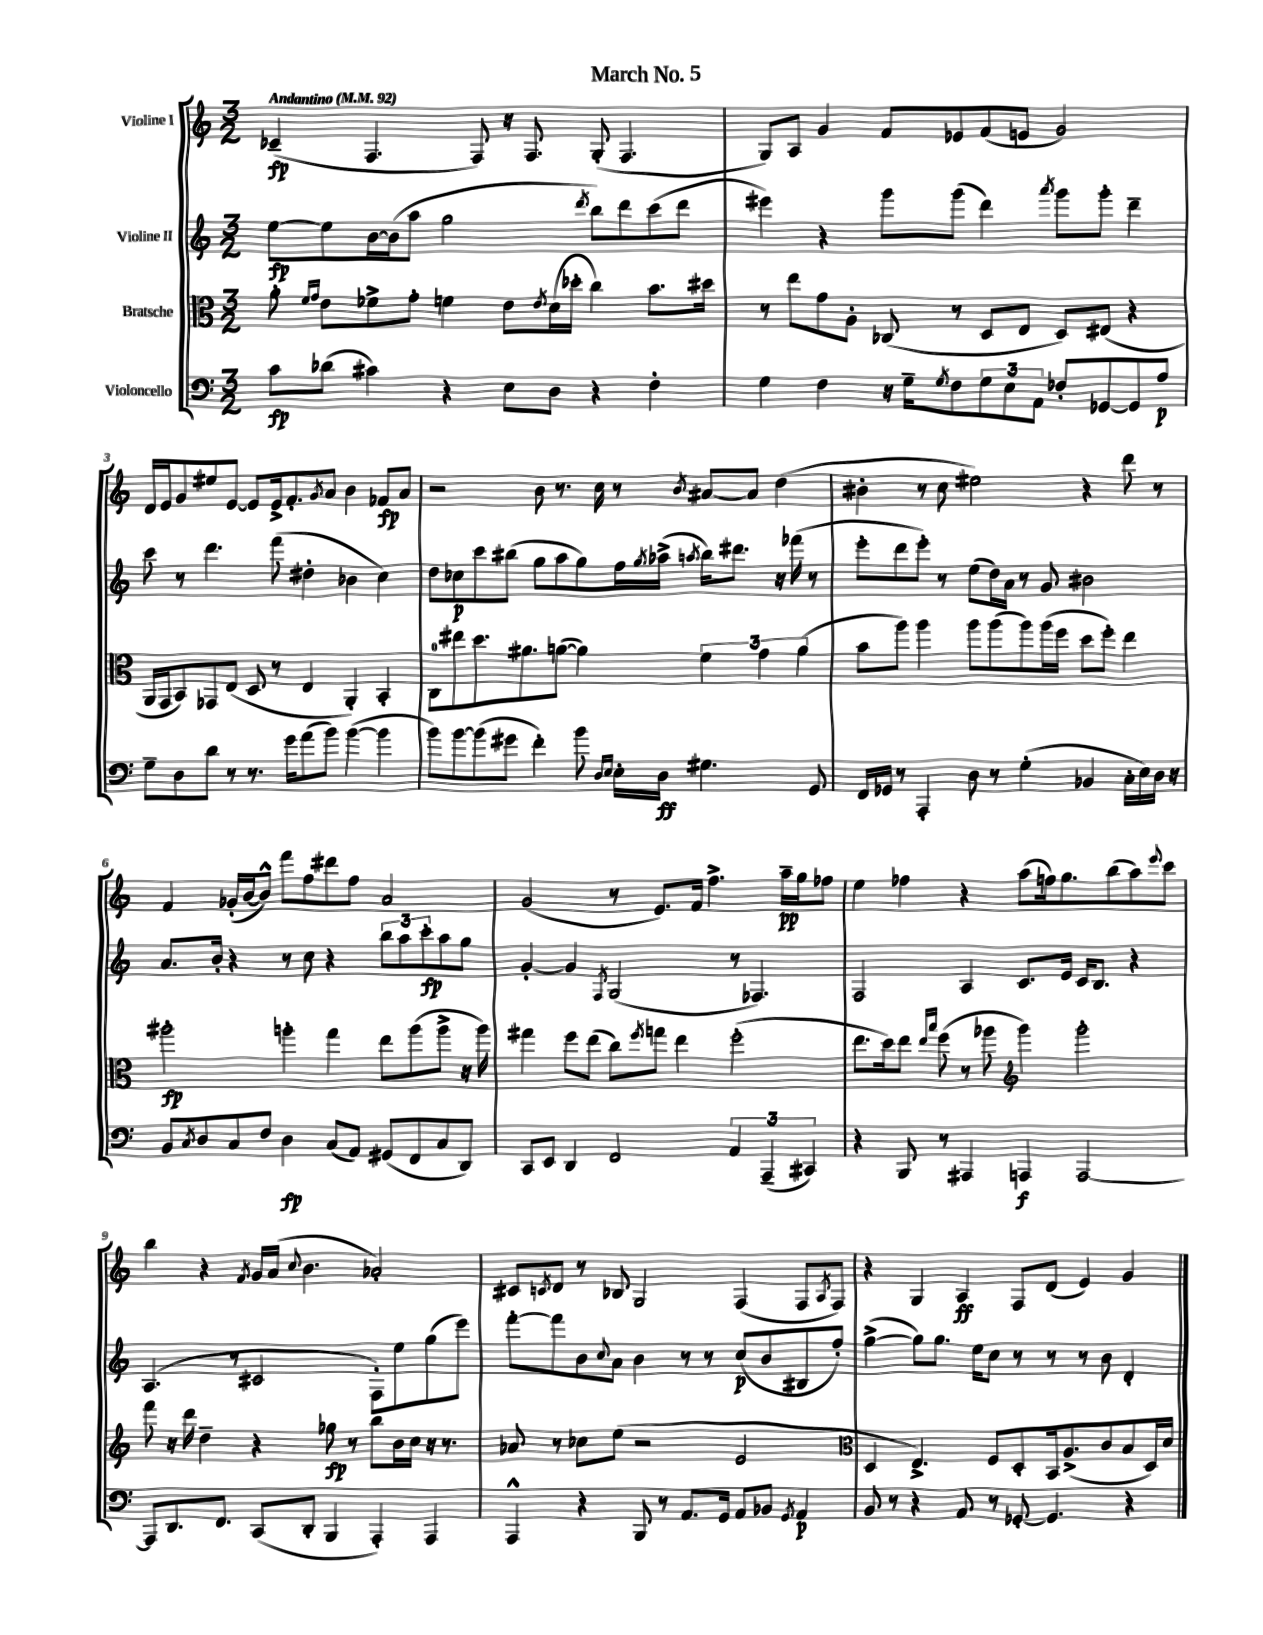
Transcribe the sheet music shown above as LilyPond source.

\header { title = "March No. 5" }
<<
\new StaffGroup <<
\new Staff = "s0" \with { instrumentName = "Violine I" } {
    \clef treble \key c \major \numericTimeSignature \time 3/2 \tempo "Andantino" 4 = 92
    ces'4--\fp( f4. f8) r16 f8. g8-.( f4. |
    g8) a8 g'4 f'8 ees'8 f'8( e'8 g'2) |
    d'16 e'16 g'8 eis''8 e'8~ e'8 e'16-> f'8.-. \acciaccatura { g'8 } a'8 b'4 fes'8\fp a'8 |
    r2 b'8 r8. c''16 r8 \acciaccatura { b'8 } ais'8~ ais'8 d''4( |
    bis'4-. r8 c''8 eis''2) r4 d'''8 r8 |
    f'4 ges'16-.( b'16~ b'8-^) f'''8 f''8 dis'''8 f''8 a'2 |
    g'2( r8 e'8.) f'16 f''4.-> a''16--\pp g''16 fes''8 |
    e''4 fes''4 r4 a''8( f''16) g''8. b''8( a''8) \appoggiatura { e'''8 } c'''8 |
    b''4 r4 \acciaccatura { f'8 } g'16 a'16( \appoggiatura { c''8 } b'4. aes'2-.) |
    cis'8 \acciaccatura { c'8 } d'8 r8 bes8 g2 f4( f8 \acciaccatura { a8 } f8) |
    r4 g4 a4\ff f8 d'8( e'4) g'4 \bar "|." |
}
\new Staff = "s1" \with { instrumentName = "Violine II" } {
    \clef treble \key c \major \numericTimeSignature \time 3/2
    e''8~\fp e''8 b'16~ b'16( a''8 g''2 \acciaccatura { d'''8 } b''8) d'''8 c'''8( d'''8 |
    eis'''4) r4 g'''8 g'''8( d'''4) \acciaccatura { a'''8 } g'''8 g'''8-. d'''4-- |
    c'''8 r8 d'''4. f'''8( dis''4-. bes'4 c''4) |
    d''8 ces''8\p c'''8 bis''8( g''8 a''8 g''8) f''16 \acciaccatura { g''8 } aes''16->( \acciaccatura { a''8 } bis''16) dis'''8. r16 fes'''16( r8 |
    e'''8-. d'''8 e'''8-.) r8 e''8( d''16) a'16 r8 g'8 bis'2 |
    a'8. b'16-. r4 r8 c''8 r4 \tuplet 3/2 { b''8 a''8 c'''8-.\fp } a''8 g''8 |
    g'4~-. g'4 \acciaccatura { f8 } g2( r8 fes4.) |
    f2 a4 c'8. e'16 c'16 b8. r4 |
    a4.( r8 cis'2 f8-.) e''8 g''8( e'''8) |
    f'''8~-. f'''8 b'8 \appoggiatura { c''8 } a'8 b'4 r8 r8 c''8\p( b'8 bis8 f''8-.) |
    g''4~->( g''8) g''8. e''16 c''8 r8 r8 r8 b'8 d'4-. \bar "|." |
}
\new Staff = "s2" \with { instrumentName = "Bratsche" } {
    \clef alto \key c \major \numericTimeSignature \time 3/2
    a'8-. \grace { f'16 g'16 } e'8 fes'8-> g'8-. f'4 e'8 \acciaccatura { e'8 } d'16( des''16-. c''4) b'8. dis''16 |
    r8 e''8 g'8 a8-. ces8( r8 d8 e8 d8) eis8( r4 |
    a,16 g,16 b,8) ges,8 e8( d8 r8 e4 a,4-.) b,4-. |
    c8-0 eis''8 d''8. ais'8. a'8~( a'4) \tuplet 3/2 { f'4 g'4 a'4( } |
    b'8 a''8) a''4 a''8 a''8( a''8) a''16( f''16 d''8 f''8-.) e''4 |
    ais''2-.\fp a''4-. g''4 e''8 a''8( a''8-> r16 a''16) |
    gis''4 f''8 e''8( c''8) \acciaccatura { f''8 } g''8 e''4 f''2-.( |
    e''8. d''16) e''8 \grace { e''16 b''16 } f''8( r8 aes''8 \clef treble g'''4) g'''2-. |
    f'''8 r16 d'''16 d''4-- r4 ges''8\fp r8 b''8 b'16 c''16 r16 r8. |
    aes'8 r8 ces''8 e''8( r2 e'2 |
    \clef alto d4 e4.->) f8 d8-. b,16 a8.->( c'8 b8 d16) d'16 \bar "|." |
}
\new Staff = "s3" \with { instrumentName = "Violoncello" } {
    \clef bass \key c \major \numericTimeSignature \time 3/2
    c'8\fp des'8( cis'4) r4 e8 d8 r4 f4-. |
    g4 f4 r16 g16-- \acciaccatura { g8 } f8 \tuplet 3/2 { g8 e8 a,8 } fes8-. ges,8~ ges,8 a8\p |
    g8-- d8 d'8 r8 r8. g'16 a'8( b'8) b'4~( b'4 |
    b'8) b'8~ b'8( gis'8 f'4-.) b'8 \grace { d16 e16 } e16-. d16\ff gis4. g,8 |
    f,16 ges,16 r8 a,,4-. d8 r8 g4-.( bes,4 c16-. e16) d16 r16 |
    b,8 \acciaccatura { c8 } d8 c8 f8 d4\fp c8( a,8) gis,8( f,8 c8 d,8) |
    c,8 e,8 d,4 f,2 \tuplet 3/2 { a,4 a,,4--( cis,4) } |
    r4 b,,8 r8 ais,,4 a,,4\f a,,2~ |
    a,,8 d,8. f,8. c,8( d,8-. b,,4 a,,4-.) a,,4 |
    a,,4-^ r4 b,,8 r8 a,8. g,16 a,8 bes,8 \acciaccatura { g,8 } a,4\p |
    b,8 r8 r4 a,8 r8 ges,8~-. ges,4. r4 \bar "|." |
}
>>
>>
